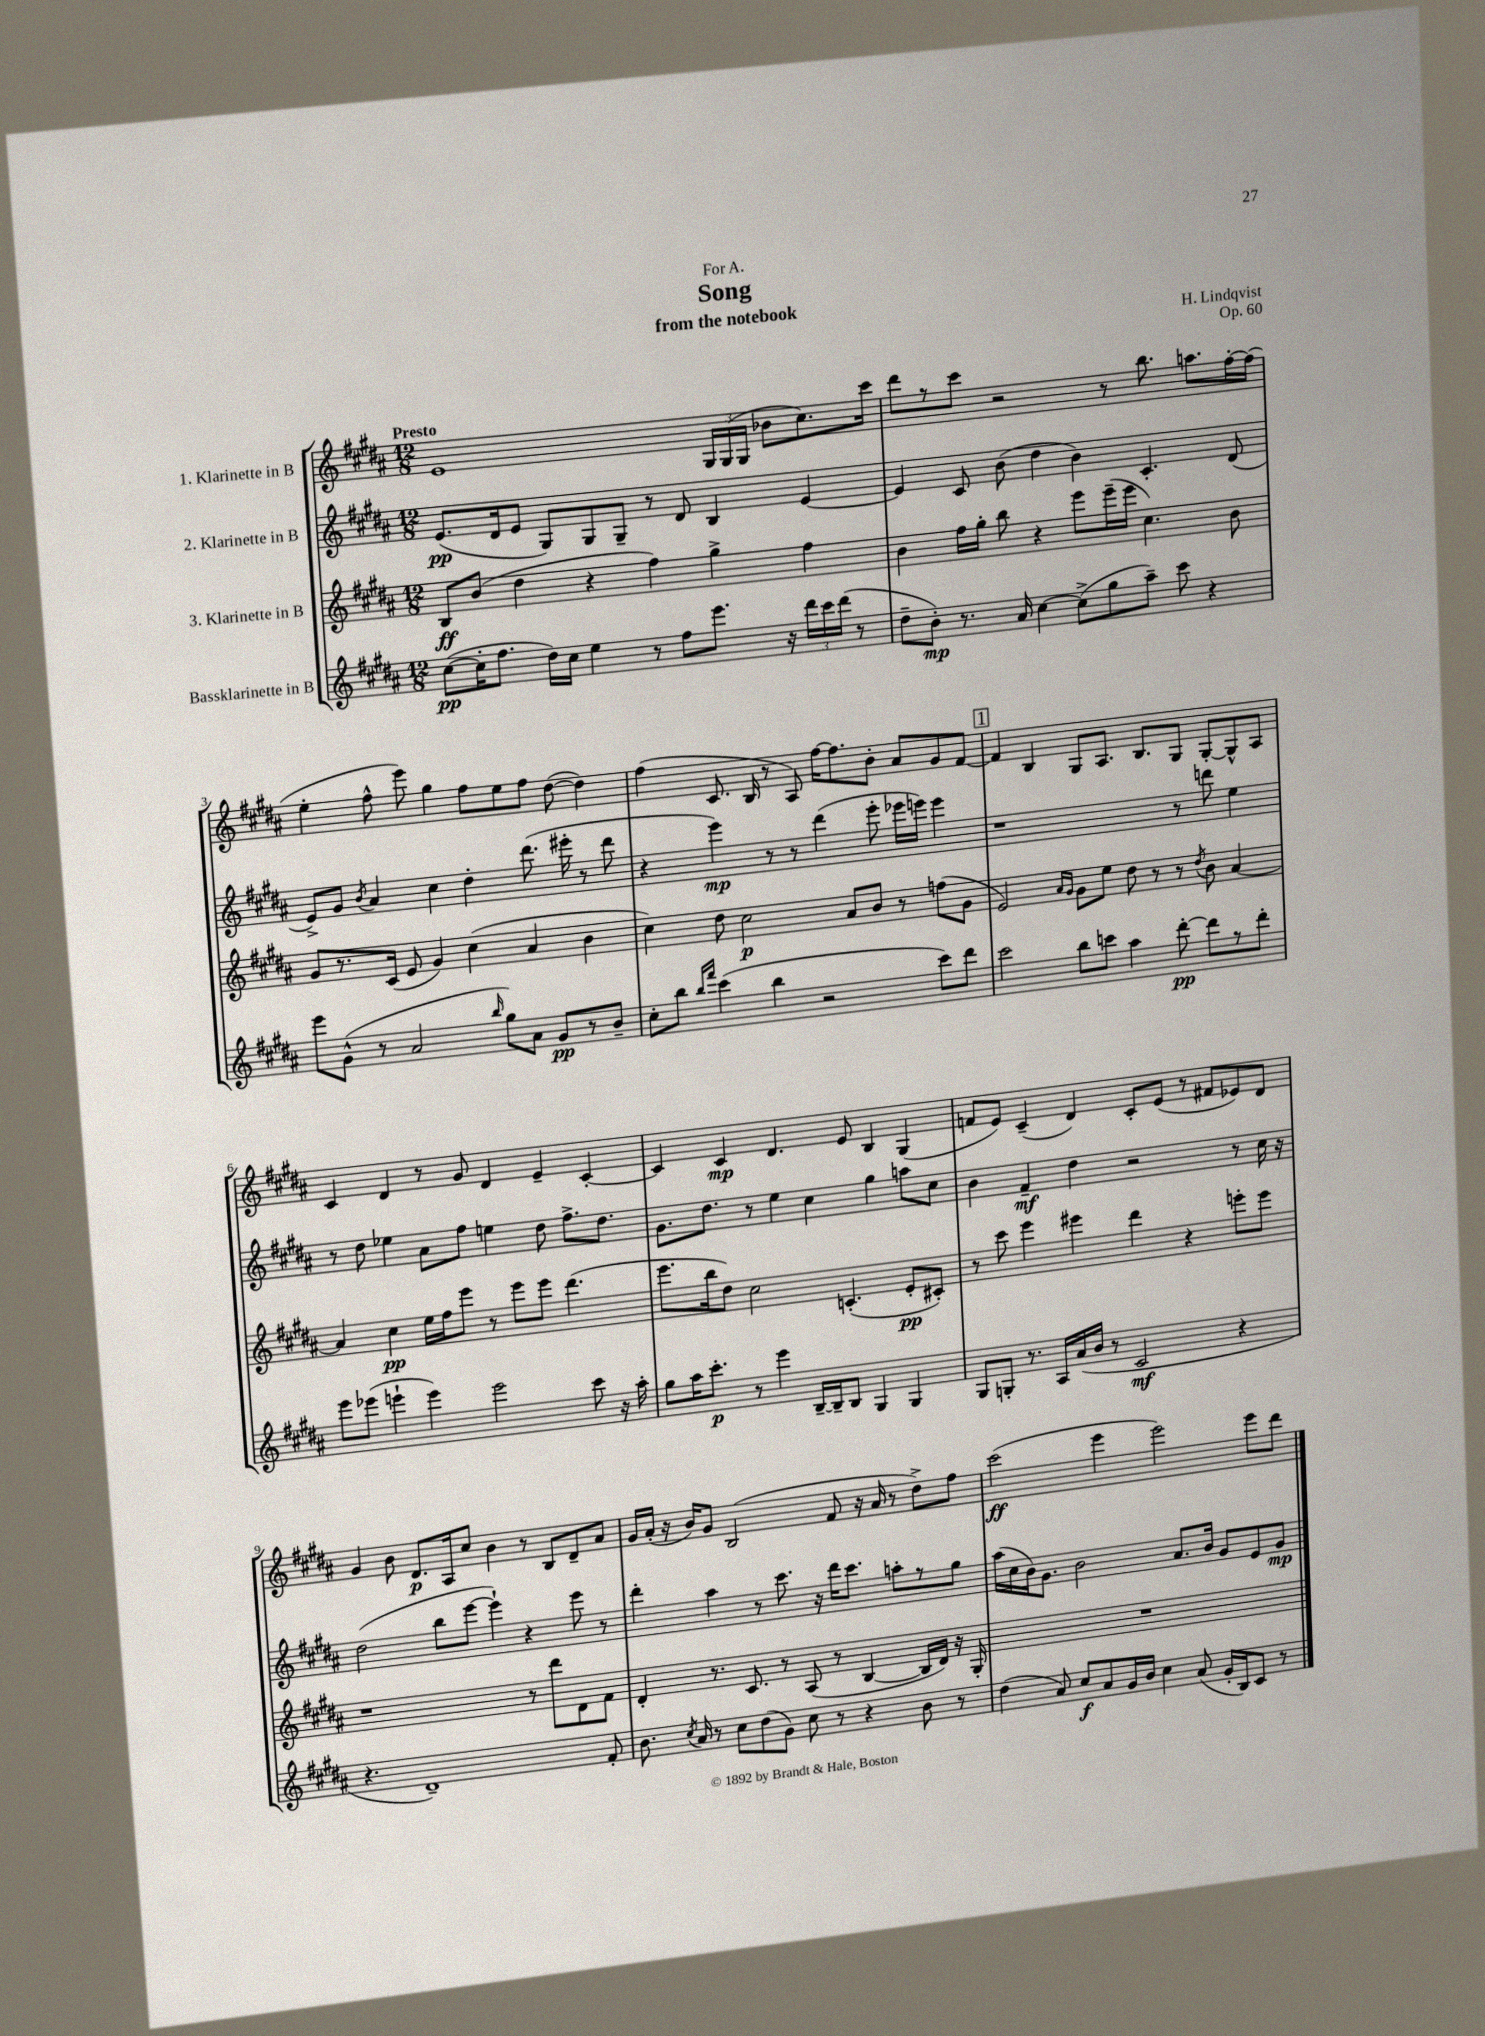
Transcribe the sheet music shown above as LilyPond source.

\header { title = "Song" composer = "H. Lindqvist" subtitle = "from the notebook" dedication = "For A." opus = "Op. 60" }
<<
\new StaffGroup <<
\new Staff = "s0" \with { instrumentName = "1. Klarinette in B" } {
    \clef treble \key b \major \numericTimeSignature \time 12/8 \tempo "Presto"
    \autoBeamOff e'1 \tuplet 3/2 { gis16[ gis16( gis16] } bes'8[ cis''8.) cis'''16] |
    dis'''8[ r8 cis'''8] r2 r8 b''8. a''8.[ fis''16~-. fis''16]( |
    e''4-. fis''8-^ e'''8) gis''4 fis''8[ e''8 fis''8] dis''8~( dis''4) |
    fis''4( cis'8. b16 r8 ais8) fis''16[~ fis''8. b'8]-. ais'8[ gis'8 fis'8]~ |
    \mark \markup { \box "1" } fis'4 b4 gis8[ ais8.] b8.[ gis8] gis8[~-. gis8-^ ais8] |
    cis'4 dis'4 r8 gis'8 dis'4 e'4-- cis'4~-. |
    cis'4 cis'4\mp dis'4. e'8 b4 gis4( |
    f'8[ e'8]) cis'4--( dis'4) cis'8[-. e'8]( r8 fis'8[ ees'8) dis'8] |
    gis'4 b'8 dis'8.[\p ais16 cis''8] b'4 r8 b8[ dis'8-- ais'8] |
    gis'16[ ais'16]-.( r16 b'16[) gis'8] b2( fis'8 r16 ais'16 r8 dis''8[->) fis''8] |
    cis'''2\ff( e'''4 e'''2) e'''8[ dis'''8] \bar "|." |
}
\new Staff = "s1" \with { instrumentName = "2. Klarinette in B" } {
    \clef treble \key b \major \numericTimeSignature \time 12/8
    \autoBeamOff e'8.[\pp( dis'16 e'8] gis8[) gis8 gis8]-- r8 dis'8 b4 e'4~ |
    e'4 cis'8 b'8( dis''4 b'4) cis'4.-. dis'8( |
    e'8[->) gis'8] \acciaccatura { b'8 } ais'4 cis''4 dis''4-. dis'''8.( eis'''16-. r8 dis'''8 |
    r4 e'''4\mp) r8 r8 dis'''4( e'''8-. ees'''16[ e'''16]) e'''4 |
    \mark \markup { \box "1" } r1 r8 d'''8 e''4 |
    r8 dis''8 ees''4 ais'8[ fis''8] e''4 dis''8 fis''8.[-> dis''8.] |
    gis'8.[ dis''8.] r8 e''4 cis''4 gis''4 a''8[ cis''8] |
    b'4 fis'4--\mf dis''4 r2 r8 cis''16 r16 |
    dis''2( b''8[ e'''8]~ e'''4-!) r4 e'''8 r8 |
    dis'''4-. ais''4 r8 cis'''8. r16 dis'''16[ cis'''8.] a''8[-. r8 gis''8] |
    ais''16[( cis''16 b'16) gis'8.] b'2 ais'8.[ b'16] gis'8[ e'8 gis'8]\mp \bar "|." |
}
\new Staff = "s2" \with { instrumentName = "3. Klarinette in B" } {
    \clef treble \key b \major \numericTimeSignature \time 12/8
    \autoBeamOff b8[\ff b'8]( dis''4 r4 fis''4) gis''4-> fis''4 |
    b'4 fis''16[ gis''16]-. b''8 r4 e'''8[ e'''16--( e'''16] cis''4.) b'8 |
    gis'8[ r8. cis'16]( e'8 gis'4) cis''4( ais'4 b'4 |
    cis''4) dis''8 cis''2\p ais'8[ b'8] r8 f''8[( gis'8] |
    \mark \markup { \box "1" } e'2) \grace { ais'16[ gis'16] } gis'8[ e''8] dis''8 r8 r8 \acciaccatura { dis''8 } b'8 ais'4~ |
    ais'4 cis''4\pp e''16[ fis''16 e'''8] r8 e'''8[ e'''8] dis'''4.( |
    e'''8.[ b''16 dis''8]) cis''2 c'4.-.( e'8[-.\pp cis'8]-.) |
    r8 cis'''8 e'''4 eis'''4 dis'''4 r4 e'''8[-. e'''8] |
    r1 r8 dis'''8[ dis'8 fis'8] |
    dis'4-. r8. cis'8. r8 ais8( r8 b4~ b16[ dis'16]) r16 gis16-. |
    R1. \bar "|." |
}
\new Staff = "s3" \with { instrumentName = "Bassklarinette in B" } {
    \clef treble \key b \major \numericTimeSignature \time 12/8
    \autoBeamOff cis''8[~\pp( cis''16-. fis''8.] dis''16[) cis''16] e''4 r8 fis''8[ e'''8.] r16 \tuplet 3/2 { dis'''16[ cis'''16 dis'''16]( } r8 |
    dis''8[-- b'8]-.\mp) r8. ais'16 cis''4~ cis''8[->( gis''8 ais''8]--) cis'''8 r4 |
    e'''8[ gis'8]-^( r8 ais'2 \grace { b''16 } gis''8[) ais'8] gis'8[\pp r8 b'8]-- |
    cis''8[-. b''8] \grace { b''16[ fis'''16] } cis'''4( b''4 r2 cis'''8[) dis'''8] |
    \mark \markup { \box "1" } cis'''2 b''8[ c'''8] ais''4 dis'''8~-.\pp dis'''8[ r8 dis'''8]-. |
    e'''8[ ees'''8]( e'''4-! e'''4) e'''2 cis'''8 r16 ais''16-. |
    gis''8[ ais''16 cis'''8.]-.\p r8 e'''4 b16[~-- b16-- b8] gis4 gis4 |
    gis8[ g8]-. r8. ais16[ ais'16( b'16] r8 cis'2\mf r4 |
    r4. dis'1--) fis'8-. |
    b'8. \acciaccatura { cis''8 } ais'16 r8 cis''8[ dis''8( gis'8]) cis''8 r8 r4 b'8 r8 |
    dis''4( ais'8) cis''8[\f ais'8 gis'16 b'16] cis''4 ais'8( gis'16[-. b16) cis'8] r8 \bar "|." |
}
>>
>>
